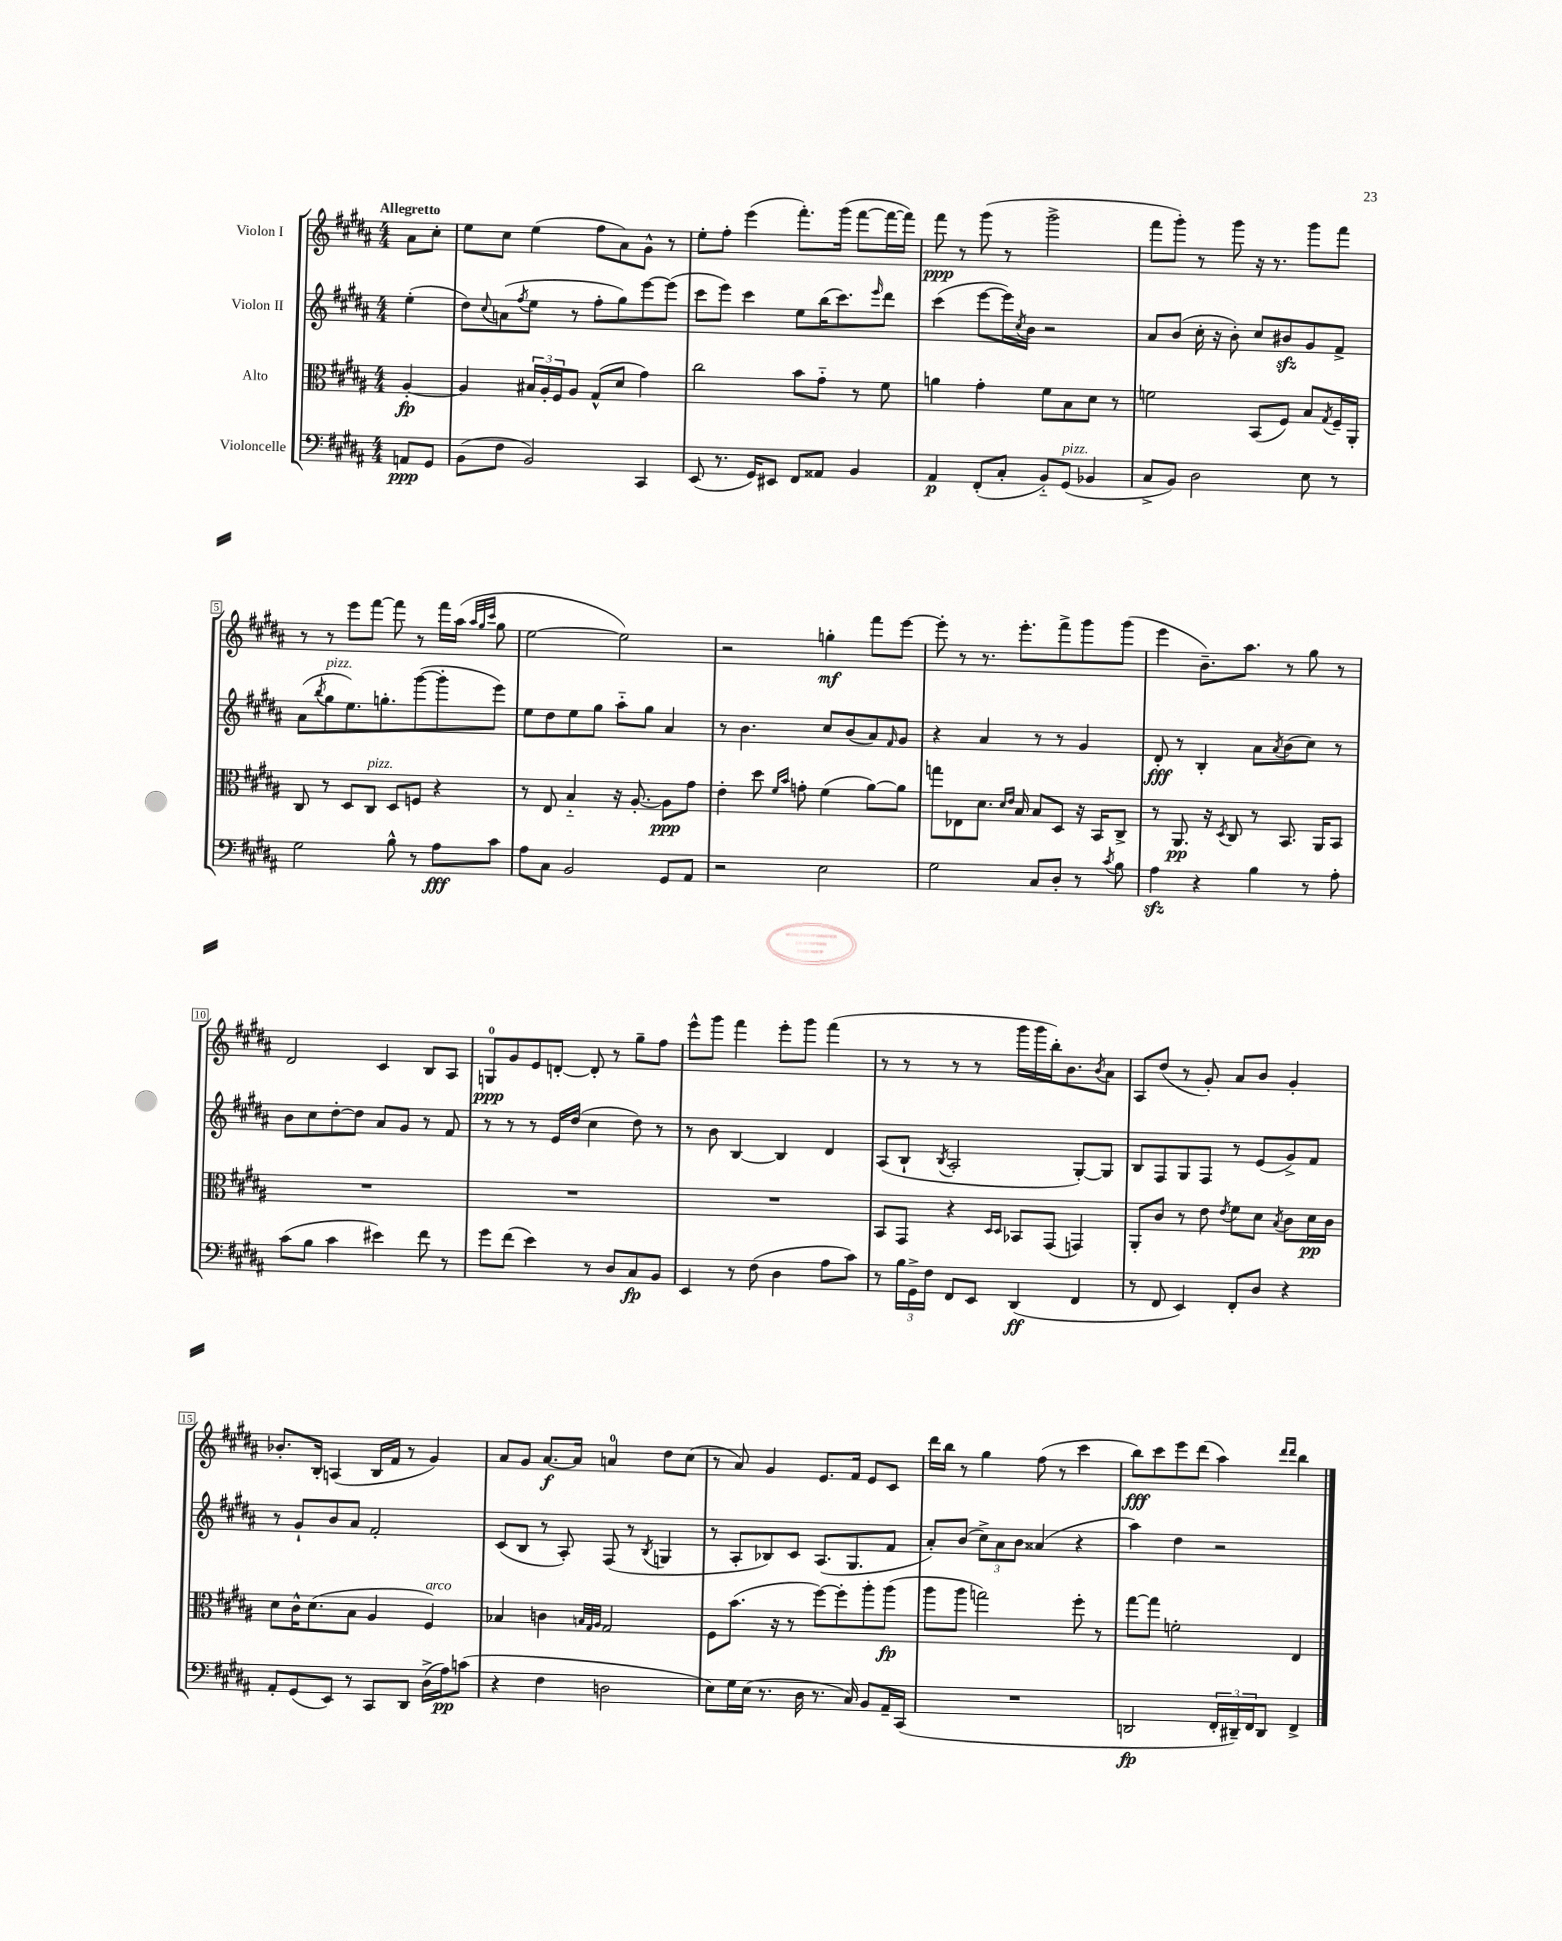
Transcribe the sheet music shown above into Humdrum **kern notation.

**kern	**dynam	**kern	**dynam	**kern	**dynam	**kern	**dynam
*part4	*part4	*part3	*part3	*part2	*part2	*part1	*part1
*staff4	*staff4	*staff3	*staff3	*staff2	*staff2	*staff1	*staff1
*I"Violoncelle	*	*I"Alto	*	*I"Violon II	*	*I"Violon I	*
*clefF4	*	*clefC3	*	*clefG2	*	*clefG2	*
*k[f#c#g#d#a#]	*	*k[f#c#g#d#a#]	*	*k[f#c#g#d#a#]	*	*k[f#c#g#d#a#]	*
*M4/4	*	*M4/4	*	*M4/4	*	*M4/4	*
=	=	=	=	=	=	=	=
!	!	!	!	!	!	!LO:TX:a:B:t=Allegretto	!
8AAn/L	ppp	[4A#'/	fp	(4ee'\	.	8a#\L	.
8GG#/J	.	.	.	.	.	8cc#'\J	.
=1	=1	=1	=1	=1	=1	=1	=1
(8BB\L	.	4A#/]	.	8dd#\L)	.	8ee\L	.
.	.	.	.	8qqcc#/	.	.	.
8F#\J	.	.	.	(8an\	.	8cc#\J	.
.	.	.	.	8qff#/	.	.	.
2BB/)	.	24B#X/LL	.	8ee\J	.	(4ee\	.
.	.	24A#'/	.	.	.	.	.
.	.	24F#/J	.	.	.	.	.
.	.	8A#/J	.	8r	.	.	.
.	.	(8G#^^/L	.	8ff#'\L	.	8ff#\L	.
.	.	8d#/J	.	8gg#\)	.	8a#\)	.
4CC#/	.	4g#\)	.	[8eee\	.	8g#^^\J	.
.	.	.	.	(8eee\J]	.	8r	.
=2	=2	=2	=2	=2	=2	=2	=2
(8EE/	.	2cc#\	.	8ccc#\L	.	8ee'\L	.
8.r	.	.	.	8eee\J)	.	8ff#'\J	.
.	.	.	.	4ccc#\	.	(4eee\	.
16GG#/KL)	.	.	.	.	.	.	.
8EE#X/J	.	.	.	.	.	.	.
8FF#/L	.	8b\L	.	8ee\L	.	8.fff#'\L)	.
8AA##X/J	.	8g#\J	.	(16bb\K	.	.	.
.	.	.	.	8.ccc#\)	.	(16ggg#\Jk	.
4BB/	.	8r	.	.	.	[8fff#\L	.
.	.	.	.	16qqeee/	.	.	.
.	.	8f#\	.	8ddd#\J	.	16fff#\L_	.
.	.	.	.	.	.	16fff#\JJ])	.
=3	=3	=3	=3	=3	=3	=3	=3
4AA#/	p	4an\	.	(4ccc#\	.	8fff#\	ppp
.	.	.	.	.	.	8r	.
(8FF#'/L	.	4g#'\	.	[8eee\L	.	(8ggg#\	.
8C#'/J	.	.	.	16eee\L])	.	8r	.
.	.	.	.	8qcc#/	.	.	.
.	.	.	.	16b\JJ	.	.	.
8BB/L)	.	8f#\L	.	2r	.	2ggg#^\	.
!LO:TX:a:i:t=pizz.	!	!	!	!	!	!	!
(8GG#/J	.	8B\	.	.	.	.	.
4BB-X/	.	8d#\J	.	.	.	.	.
.	.	8r	.	.	.	.	.
=4	=4	=4	=4	=4	=4	=4	=4
8C#^/L	.	2fn\	.	8a#/L	.	8fff#\L	.
8BB/J)	.	.	.	(8b/J	.	8ggg#'\J)	.
2D#\	.	.	.	16cc#'\	.	8r	.
.	.	.	.	16r	.	.	.
.	.	.	.	8b'\)	.	8ggg#\	.
.	.	(8BB/L	.	8cc#/L	.	16r	.
.	.	.	.	.	.	8.r	.
.	.	8F#/J)	.	8b#Xzz/	.	.	.
8E\	.	8B/L	.	8g#/	.	8ggg#\L	.
.	.	8qG#/	.	.	.	.	.
8r	.	16F#~/L	.	8f#^/J	.	8fff#\J	.
.	.	16AA#'/JJ	.	.	.	.	.
!!LO:LB:g=z
=5	=5	=5	=5	=5	=5	=5	=5
2G#\	.	8C#/	.	(8a#\L	.	8r	.
.	.	.	.	8qbb/	.	.	.
!	!	!	!	!LO:TX:a:i:t=pizz.	!	!	!
.	.	8r	.	8gg#\	.	8r	.
.	.	8D#/L	.	8.ee\)	.	8eee\L	.
!	!	!LO:TX:a:i:t=pizz.	!	!	!	!	!
.	.	8C#/J	.	.	.	[8fff#\J	.
.	.	.	.	8.ggn'\	.	.	.
8B^^\	.	8D#/L	.	.	.	8fff#\]	.
8r	.	8Fn/J	.	([8ggg#\	.	8r	.
8A#\L	fff	4r	.	8ggg#'\]	.	16fff#\LL	.
.	.	.	.	.	.	(16aa#\JJ	.
.	.	.	.	.	.	32qqaa#/LLL	.
.	.	.	.	.	.	32qqgg#/	.
.	.	.	.	.	.	32qqccc#/JJJ	.
8c#\J	.	.	.	8eee\J)	.	8gg#\	.
=6	=6	=6	=6	=6	=6	=6	=6
8A#\L	.	8r	.	8ee\L	.	[2ee\	.
8C#\J	.	8E/	.	8dd#\	.	.	.
2BB/	.	4B/	.	8ee\	.	.	.
.	.	.	.	8gg#\J	.	.	.
.	.	16r	.	8aa#\L	.	2ee\])	.
.	.	[8.A#'/	.	.	.	.	.
.	.	.	.	8gg#\J	.	.	.
8GG#/L	.	8A#\L]	ppp	4a#/	.	.	.
8AA#/J	.	8g#\J	.	.	.	.	.
=7	=7	=7	=7	=7	=7	=7	=7
2r	.	4e'\	.	8r	.	2r	.
.	.	.	.	4.b\	.	.	.
.	.	8dd#\	.	.	.	.	.
.	.	16qqf#/LL	.	.	.	.	.
.	.	16qqb/JJ	.	.	.	.	.
.	.	8gn'\	.	.	.	.	.
2E\	.	(4f#\	.	8cc#/L	.	4ggn'\	mf
.	.	.	.	(8b/	.	.	.
.	.	[8a#\L)	.	8a#/)	.	8fff#\L	.
.	.	.	.	16qqf#/	.	.	.
.	.	8a#\J]	.	8g#/J	.	[8eee\J	.
=8	=8	=8	=8	=8	=8	=8	=8
2G#\	.	8ggn\L	.	4r	.	8eee'\]	.
.	.	8E-X\	.	.	.	8r	.
.	.	8.d#\J	.	4a#/	.	8.r	.
.	.	16qqd#/LL	.	.	.	.	.
.	.	16qqe/JJ	.	.	.	.	.
.	.	16B/	.	.	.	8.eee'\L	.
8C#/L	.	8B/L	.	8r	.	.	.
8D#'/J	.	8D#/J	.	8r	.	8fff#^\	.
8r	.	16r	.	4g#/	.	8ggg#\	.
.	.	16BB/KL	.	.	.	.	.
8qc#/	.	.	.	.	.	.	.
8B\	.	8C#^/J	.	.	.	(8ggg#\J	.
=9	=9	=9	=9	=9	=9	=9	=9
4A#zz\	.	8r	.	8d#'/	fff	4eee\	.
.	.	8.AA#/	pp	8r	.	.	.
4r	.	.	.	4B'/	.	8.b~\L)	.
.	.	16r	.	.	.	.	.
.	.	8qD#/	.	.	.	.	.
.	.	8C#/	.	.	.	.	.
.	.	.	.	.	.	8.aa#\J	.
4B\	.	8r	.	8a#\L	.	.	.
.	.	.	.	8qa#/	.	.	.
.	.	8.BB/	.	(8b\	.	8r	.
8r	.	.	.	8cc#\J)	.	8gg#\	.
.	.	16AA#/KL	.	.	.	.	.
8A#'\	.	8BB/J	.	8r	.	8r	.
!!LO:LB:g=z
=10	=10	=10	=10	=10	=10	=10	=10
(8c#\L	.	1r	.	8b\L	.	2d#/	.
8B\J	.	.	.	8cc#\	.	.	.
4c#\	.	.	.	[8dd#'\	.	.	.
.	.	.	.	8dd#\J]	.	.	.
4e#X\)	.	.	.	8a#/L	.	4c#/	.
.	.	.	.	8g#/J	.	.	.
8f#\	.	.	.	8r	.	8B/L	.
8r	.	.	.	8f#/	.	8A#/J	.
=11	=11	=11	=11	=11	=11	=11	=11
8g#\L	.	1r	.	8r	.	8Gn/L	ppp
(8f#\J	.	.	.	8r	.	8g#/	.
4e\)	.	.	.	8r	.	8e/	.
.	.	.	.	16e/LL	.	[8dn'/J	.
.	.	.	.	(16dd#/JJ	.	.	.
8r	.	.	.	4cc#\	.	8d'/]	.
8D#/L	.	.	.	.	.	8r	.
8C#/	fp	.	.	8dd#\)	.	8gg#~\L	.
8BB/J	.	.	.	8r	.	8ff#\J	.
=12	=12	=12	=12	=12	=12	=12	=12
4EE/	.	1r	.	8r	.	8eee^^\L	.
.	.	.	.	8b\	.	8ggg#\J	.
8r	.	.	.	[4B/	.	4fff#\	.
(8F#\	.	.	.	.	.	.	.
4D#\	.	.	.	4B/]	.	8eee'\L	.
.	.	.	.	.	.	8ggg#\J	.
8A#\L	.	.	.	4d#/	.	(4fff#\	.
8c#\J)	.	.	.	.	.	.	.
=13	=13	=13	=13	=13	=13	=13	=13
8r	.	8BB/L	.	(8A#/L	.	8r	.
24B\LL	.	8GG#/J	.	8B`/J	.	8r	.
24GG#^\	.	.	.	.	.	.	.
24F#\JJ	.	.	.	.	.	.	.
.	.	.	.	8qB/	.	.	.
8FF#/L	.	4r	.	2A#'/	.	8r	.
8EE/J	.	.	.	.	.	8r	.
.	.	16qqD#/LL	.	.	.	.	.
.	.	16qqD#/JJ	.	.	.	.	.
(4DD#/	ff	8BB-X/L	.	.	.	16ggg#\LL	.
.	.	.	.	.	.	16ggg#\	.
.	.	(8GG#/J	.	.	.	16bb'\J)	.
.	.	.	.	.	.	8.b\	.
4FF#/	.	4GGn/)	.	[8G#'/L)	.	.	.
.	.	.	.	.	.	8qb/	.
.	.	.	.	8G#/J]	.	8a#\J	.
=14	=14	=14	=14	=14	=14	=14	=14
8r	.	8AA#'/L	.	8B/L	.	8A#/L	.
8FF#/	.	8c#/J	.	8F#/	.	(8dd#/J	.
4EE/)	.	8r	.	8G#/	.	8r	.
.	.	8e\	.	8F#/J	.	8g#'/)	.
.	.	8qe/	.	.	.	.	.
8FF#'/L	.	8f#\L	.	8r	.	8a#/L	.
8D#/J	.	8d#\J	.	(8e/L	.	8b/J	.
.	.	8qB/	.	.	.	.	.
4r	.	8c#\L	.	8g#^/)	.	4g#'/	.
.	.	16d#\L	pp	8f#/J	.	.	.
.	.	16c#\JJ	.	.	.	.	.
!!LO:LB:g=z
=15	=15	=15	=15	=15	=15	=15	=15
8AA#'/L	.	8d#\L	.	8r	.	8.b-X'/L	.
(8GG#/	.	16c#^^\K	.	8g#`/L	.	.	.
.	.	(8.d#\	.	.	.	16B'/Jk	.
8EE/J)	.	.	.	8b/	.	(4An/	.
8r	.	8B\J	.	8a#/J	.	.	.
8CC#/L	.	4A#/	.	2f#'/	.	16B/LL	.
.	.	.	.	.	.	16f#/JJ	.
8DD#/J	.	.	.	.	.	8r	.
!	!	!LO:TX:a:i:t=arco	!	!	!	!	!
(16D#^\LL	.	4F#/)	.	.	.	4g#/)	.
16A#\J)	pp	.	.	.	.	.	.
(8cn\J	.	.	.	.	.	.	.
=16	=16	=16	=16	=16	=16	=16	=16
4r	.	4B-X/	.	(8c#/L	.	8a#/L	.
.	.	.	.	8B/J	.	8g#/J	.
4F#\	.	4cn\	.	8r	.	[8.a#/L	f
.	.	.	.	8A#'/)	.	.	.
.	.	.	.	.	.	16a#/Jk]	.
.	.	32qqBn/LLL	.	.	.	.	.
.	.	32qqG#/	.	.	.	.	.
.	.	32qqA#/JJJ	.	.	.	.	.
2Dn\	.	2G#/	.	(8F#/	.	4an/	.
.	.	.	.	8r	.	.	.
.	.	.	.	8qB/	.	.	.
.	.	.	.	4Gn/	.	8dd#\L	.
.	.	.	.	.	.	(8cc#\J	.
=17	=17	=17	=17	=17	=17	=17	=17
8E\L)	.	8F#\L	.	8r	.	8r	.
16G#\L	.	(8.b\J	.	8A#'/L	.	8a#/)	.
(16E\JJ	.	.	.	.	.	.	.
8.r	.	.	.	8B-X/)	.	4g#/	.
.	.	16r	.	.	.	.	.
.	.	8r	.	8c#/J	.	.	.
16D#\	.	.	.	.	.	.	.
8.r	.	[8ff#\L)	.	(8.A#/L	.	8.e/L	.
.	.	8ff#'\]	.	.	.	.	.
16C#/)	.	.	.	8.G#/	.	16f#/Jk	.
8BB/L	.	8aa#'\	.	.	.	8e/L	.
16AA#~/L	.	(8aa#\J	fp	8f#/J	.	8c#/J	.
(16CC#/JJ	.	.	.	.	.	.	.
=18	=18	=18	=18	=18	=18	=18	=18
1r	.	8aa#\L	.	8a#'/L)	.	16ddd#\LL	.
.	.	.	.	.	.	16bb\JJ	.
.	.	8aa#\J	.	(8b/J	.	8r	.
.	.	2ggn\)	.	12cc#^\L)	.	4gg#\	.
.	.	.	.	12a#\	.	.	.
.	.	.	.	12b\J	.	.	.
.	.	.	.	(4a##X/	.	(8ff#\	.
.	.	.	.	.	.	8r	.
.	.	8ff#'\	.	4r	.	4ccc#\	.
.	.	8r	.	.	.	.	.
=19	=19	=19	=19	=19	=19	=19	=19
2DDn/	fp	[8gg#\L	.	4aa#\)	.	8bb\L)	fff
.	.	8gg#\J]	.	.	.	8ccc#\	.
.	.	2fn'\	.	4dd#\	.	8eee\	.
.	.	.	.	.	.	(8ddd#\J	.
24FF#'/LL	.	.	.	2r	.	4aa#\)	.
24DD#X~/)	.	.	.	.	.	.	.
24FF#/J	.	.	.	.	.	.	.
8DD#/J	.	.	.	.	.	.	.
.	.	.	.	.	.	16qqddd#/LL	.
.	.	.	.	.	.	16qqddd#/JJ	.
4FF#^/	.	4E/	.	.	.	4bb\	.
==	==	==	==	==	==	==	==
*-	*-	*-	*-	*-	*-	*-	*-
